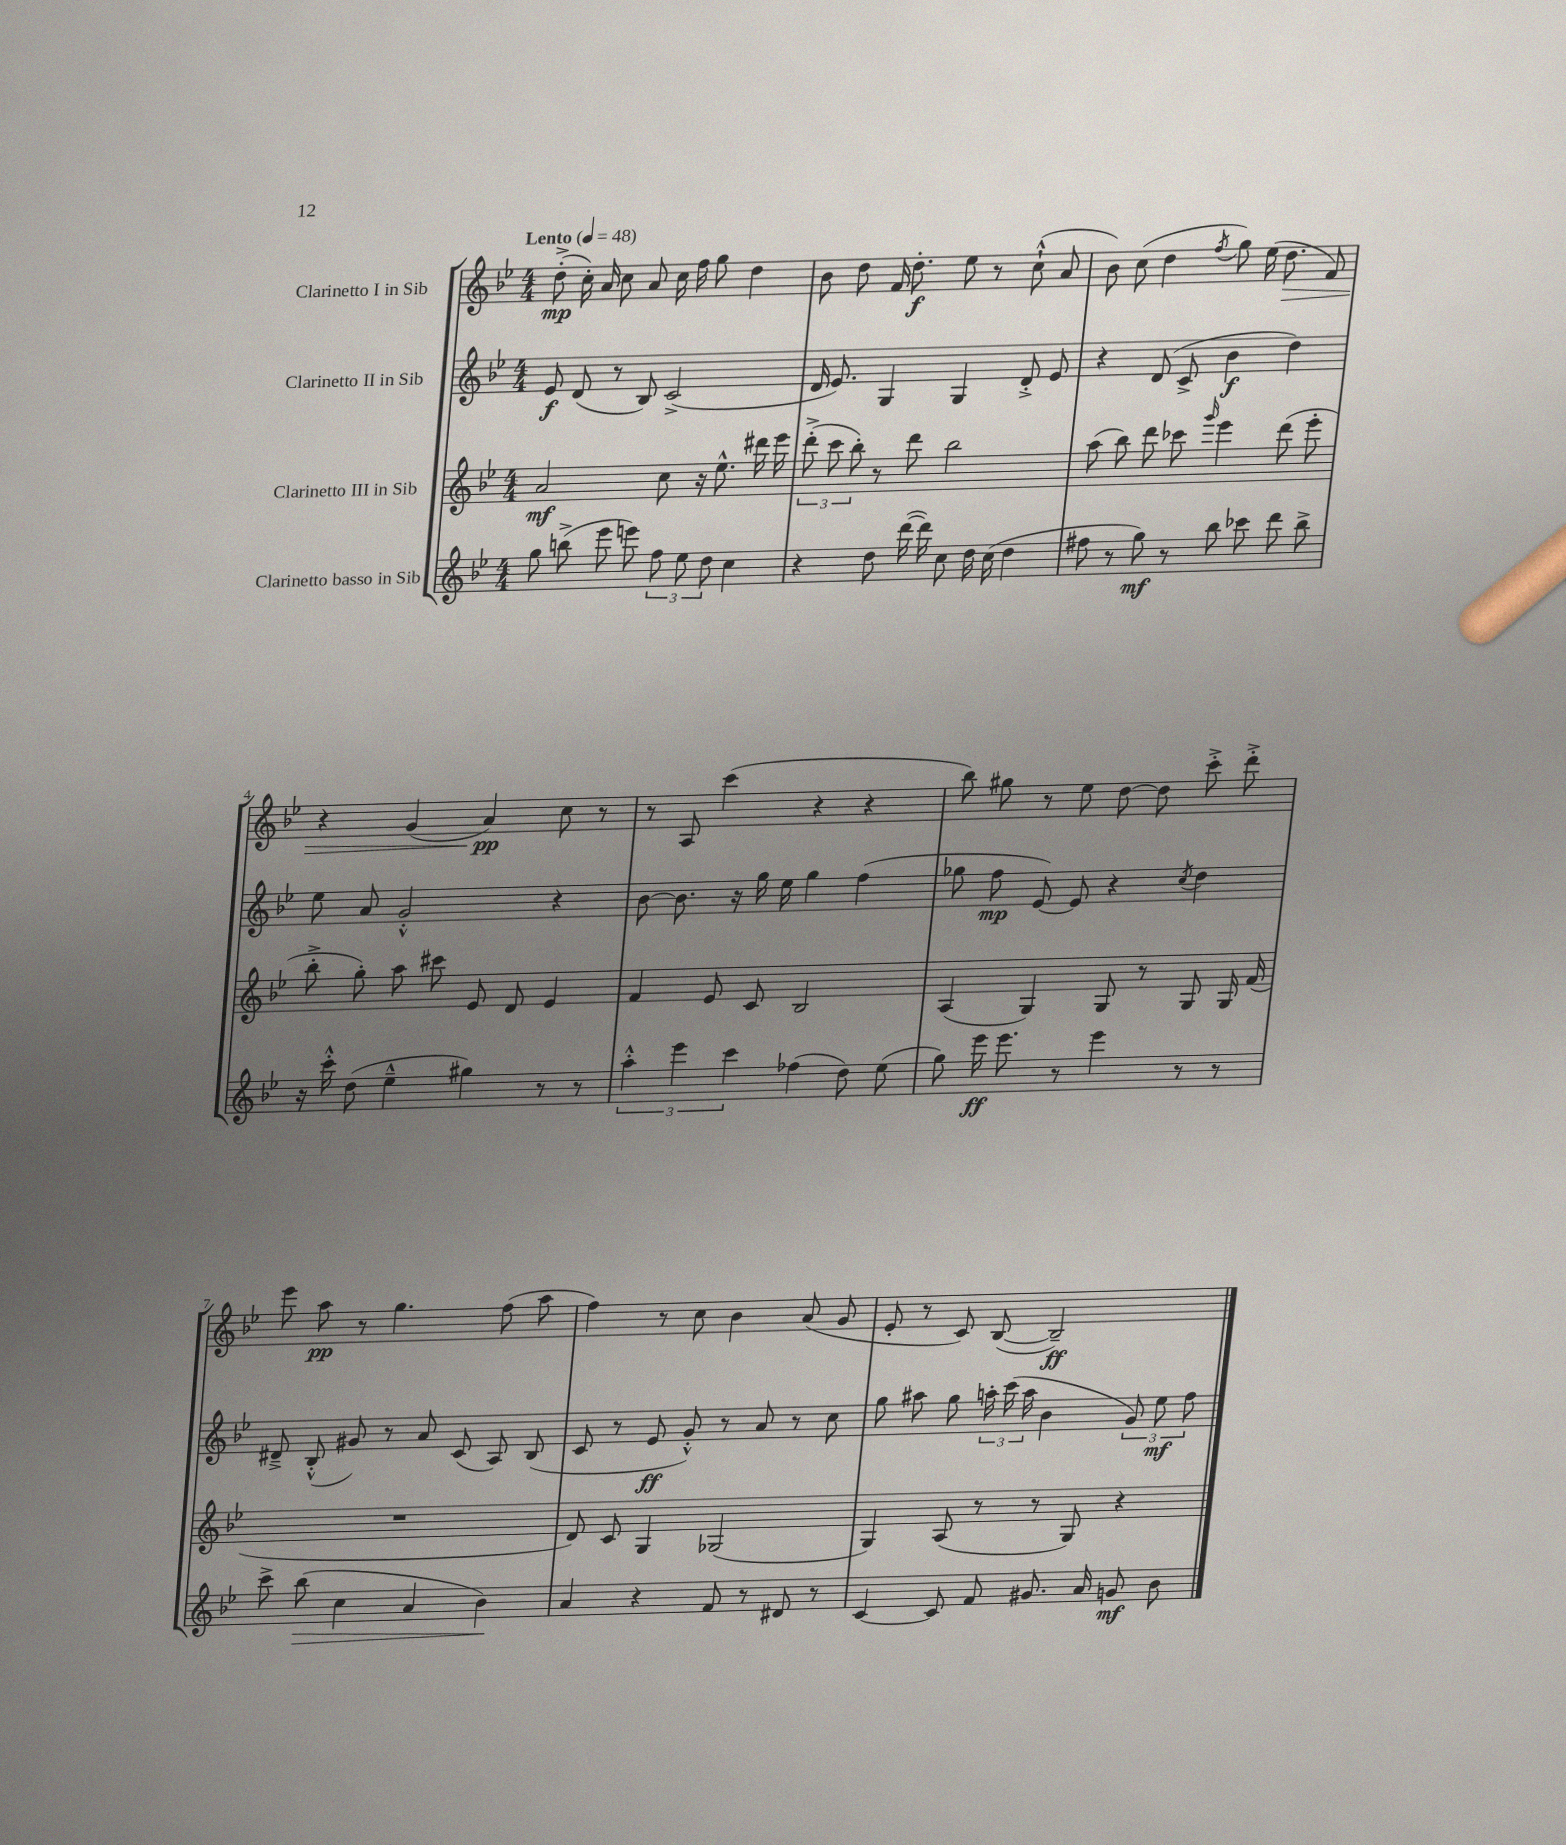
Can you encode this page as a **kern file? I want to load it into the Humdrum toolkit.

**kern	**dynam	**kern	**dynam	**kern	**dynam	**kern	**dynam
*part4	*part4	*part3	*part3	*part2	*part2	*part1	*part1
*staff4	*staff4	*staff3	*staff3	*staff2	*staff2	*staff1	*staff1
*I"Clarinetto basso in Sib	*	*I"Clarinetto III in Sib	*	*I"Clarinetto II in Sib	*	*I"Clarinetto I in Sib	*
*clefG2	*	*clefG2	*	*clefG2	*	*clefG2	*
*k[b-e-]	*	*k[b-e-]	*	*k[b-e-]	*	*k[b-e-]	*
*M4/4	*	*M4/4	*	*M4/4	*	*M4/4	*
*MM48	*	*MM48	*	*MM48	*	*MM48	*
=1	=1	=1	=1	=1	=1	=1	=1
!	!	!	!	!	!	!LO:TX:a:B:t=Lento	!
8gg\	.	2a/	mf	8e-/	f	(8dd'^\	mp
(8bbn^\	.	.	.	(8d/	.	16cc'\)	.
.	.	.	.	.	.	16a/	.
8eee-\	.	.	.	8r	.	8cc\	.
8eeen\)	.	.	.	8B-/)	.	8a/	.
12ff\	.	8cc\	.	(2c^/	.	16cc\	.
.	.	.	.	.	.	16ff\	.
12ee-\	.	.	.	.	.	.	.
.	.	16r	.	.	.	8gg\	.
12dd\	.	.	.	.	.	.	.
.	.	8.ee-^^\	.	.	.	.	.
4cc\	.	.	.	.	.	4dd\	.
.	.	16ddd#X\	.	.	.	.	.
.	.	16eee-\	.	.	.	.	.
=2	=2	=2	=2	=2	=2	=2	=2
4r	.	(12ddd'^\	.	16d/	.	8b-\	.
.	.	.	.	8.e-/)	.	.	.
.	.	12ccc\	.	.	.	.	.
.	.	.	.	.	.	8dd\	.
.	.	12bb-'\)	.	.	.	.	.
8dd\	.	8r	.	4G/	.	16f/	.
.	.	.	.	.	.	8.dd'\	f
([16ddd\	.	8ddd\	.	.	.	.	.
16ddd\])	.	.	.	.	.	.	.
8cc\	.	2bb-\	.	4G/	.	8ee-\	.
16dd\	.	.	.	.	.	8r	.
(16cc\	.	.	.	.	.	.	.
4dd\	.	.	.	8d'^/	.	(8cc`^^\	.
.	.	.	.	8e-/	.	8a/	.
=3	=3	=3	=3	=3	=3	=3	=3
8ff#X\	.	(8aa\	.	4r	.	8b-\)	.
8r	.	8bb-\)	.	.	.	(8cc\	.
8gg\)	mf	8ddd\	.	(8d/	.	4dd\	.
8r	.	8ccc-X\	.	8c^/	.	.	.
.	.	16qqggg/	.	.	.	8qff/	.
8bb-\	.	4eee-\	.	4b-\	f	8gg\)	.
8ccc-X\	.	.	.	.	.	(16ee-\	.
!	!	!	!	!	!	!	!LO:HP:b
.	.	.	.	.	.	8.dd\	>
8ddd\	.	(8ddd\	.	4dd\)	.	.	.
8bb-^\	.	8eee-'\	.	.	.	8f/)	.
!!LO:LB:g=z
=4	=4	=4	=4	=4	=4	=4	=4
16r	.	8bb-'^\	.	8ee-\	.	4r	.
16ccc'^^\	.	.	.	.	.	.	.
(8dd\	.	8gg'\)	.	8a/	.	.	.
4ee-~^^\	.	8aa\	.	2g'^^/	.	(4g/	.
.	.	8ccc#X\	.	.	.	.	.
4gg#X\)	.	8e-/	.	.	.	4a/)	pp
.	.	8d/	.	.	.	.	.
8r	.	4e-/	.	4r	.	8cc\	]
8r	.	.	.	.	.	8r	.
=5	=5	=5	=5	=5	=5	=5	=5
6aa'^^\	.	4f/	.	[8b-\	.	8r	.
.	.	.	.	8.b-\]	.	8A/	.
6eee-\	.	.	.	.	.	.	.
.	.	8e-/	.	.	.	(4ccc\	.
.	.	.	.	16r	.	.	.
6ccc\	.	.	.	.	.	.	.
.	.	8c/	.	16gg\	.	.	.
.	.	.	.	16ee-\	.	.	.
(4ff-X\	.	2B-/	.	4gg\	.	4r	.
8dd\)	.	.	.	(4ff\	.	4r	.
(8ee-\	.	.	.	.	.	.	.
=6	=6	=6	=6	=6	=6	=6	=6
8gg\)	.	(4A/	.	8gg-X\	.	8bb-\)	.
16eee-\	ff	.	.	8ff\	mp	8gg#X\	.
8.eee-\	.	.	.	.	.	.	.
.	.	4G/)	.	[8e-/)	.	8r	.
8r	.	.	.	8e-/]	.	8ee-\	.
4eee-\	.	8G/	.	4r	.	[8dd\	.
.	.	8r	.	.	.	8dd\]	.
.	.	.	.	8qcc/	.	.	.
8r	.	8G/	.	4dd\	.	8ccc'^\	.
8r	.	16G/	.	.	.	8ddd'^\	.
.	.	(16f/	.	.	.	.	.
!!LO:LB:g=z
=7	=7	=7	=7	=7	=7	=7	=7
8ccc^\	.	1r	.	8d#X~^/	.	8eee-\	.
!	!LO:HP:b	!	!	!	!	!	!
(8bb-\	>	.	.	(8B-'^^/	.	8aa\	pp
4cc\	.	.	.	8g#X/)	.	8r	.
.	.	.	.	8r	.	4.gg\	.
4a/	.	.	.	8a/	.	.	.
.	.	.	.	(8c/	.	.	.
4b-\)	.	.	.	8A/)	.	(8ff\	.
.	.	.	.	(8B-/	.	8aa\	.
.	]	.	.	.	.	.	.
=8	=8	=8	=8	=8	=8	=8	=8
4a/	.	8d/)	.	8c/	.	4ff\)	.
.	.	8c/	.	8r	.	.	.
4r	.	4G/	.	8e-/	ff	8r	.
.	.	.	.	8g'^^/)	.	8cc\	.
8f/	.	(2G-X/	.	8r	.	4b-\	.
8r	.	.	.	8a/	.	.	.
8d#X/	.	.	.	8r	.	(8a/	.
8r	.	.	.	8cc\	.	8g/	.
=9	=9	=9	=9	=9	=9	=9	=9
[4c/	.	4G/)	.	8gg\	.	8e-'/	.
.	.	.	.	8aa#X\	.	8r	.
8c/]	.	(8A/	.	8gg\	.	8c/)	.
8f/	.	8r	.	24aan'\	.	([8B-/	.
.	.	.	.	(24ccc\	.	.	.
.	.	.	.	24aa\	.	.	.
8.g#X/	.	8r	.	4b-\	.	2B-~/])	ff
.	.	8G/)	.	.	.	.	.
16a/	.	.	.	.	.	.	.
8gn/	mf	4r	.	12g/)	.	.	.
.	.	.	.	12ee-\	mf	.	.
8b-\	.	.	.	.	.	.	.
.	.	.	.	12ff\	.	.	.
==	==	==	==	==	==	==	==
*-	*-	*-	*-	*-	*-	*-	*-
